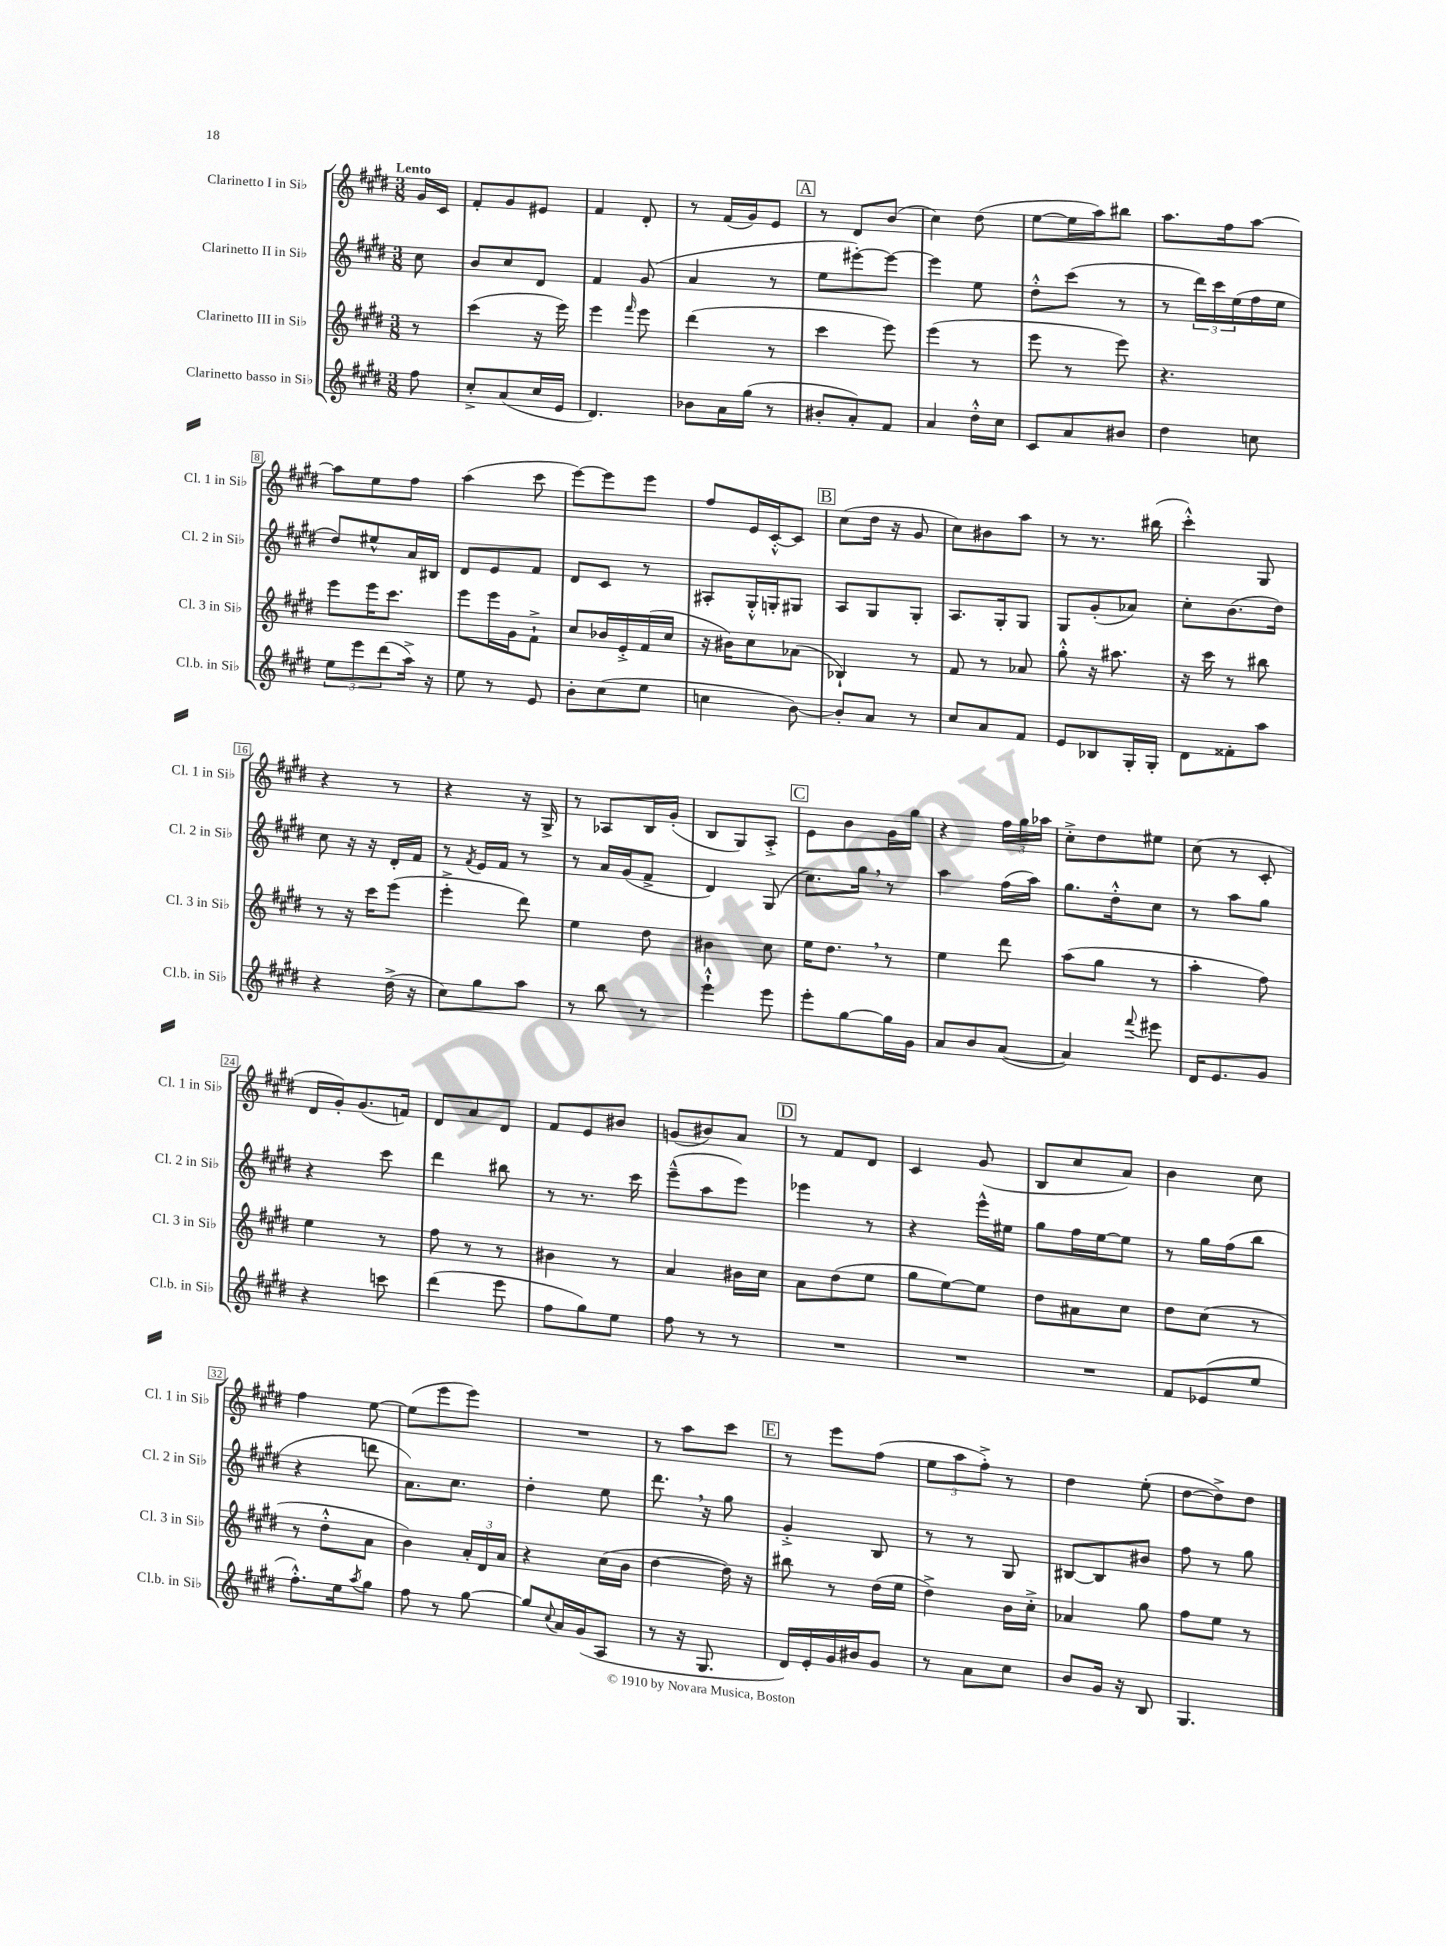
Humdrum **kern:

**kern	**kern	**kern	**kern
*staff4	*staff3	*staff2	*staff1
*clefG2	*clefG2	*clefG2	*clefG2
*k[f#c#g#d#]	*k[f#c#g#d#]	*k[f#c#g#d#]	*k[f#c#g#d#]
*M3/8	*M3/8	*M3/8	*M3/8
8ff#	8r	8cc#	16g#
.	.	.	16c#
=	=	=	=
8cc#'^	(4ccc#	8b	8f#'
(8a	.	8cc#	8g#
16cc#	16r	8d#	8e#
16e	16eee)	.	.
=	=	=	=
4.d#)	4eee	4f#	4f#
.	16qqfff#	.	.
.	8eee	(8g#	8d#'
=	=	=	=
8b-	(4ddd#	4a	8r
16a	.	.	(16f#
(16gg#	.	.	16g#)
8r	8r	8r	8e
=	=	=	=
8b#'	4ccc#	8ee	8r
8a')	.	[8eee#')	8d#
8f#	8eee)	8eee#_	(8b
=	=	=	=
4a	(4eee	4eee#]	4cc#)
16dd#'^^	8r	8ee	(8dd#
16cc#	.	.	.
=	=	=	=
8c#	8eee	8dd#'^^	[8ee
8a	8r	(8ccc#	16ee]
.	.	.	16aa)
8b#	8eee)	8r	8bb#
=	=	=	=
4dd#	4.r	8r	8.aa
.	.	24ddd#)	.
.	.	24ccc#	.
.	.	.	16ff#
.	.	(24ee	.
8cc	.	16ff#	[8aa
.	.	16ee	.
=	=	=	=
12ee	8eee	8dd#)	8aa]
12eee	.	.	.
.	16eee	8ee#^^	8ee
(12ddd#	.	.	.
.	8.ccc#	.	.
16aa^)	.	16a	8ff#
16r	.	16B#	.
=	=	=	=
8ee	8eee	8d#	(4aa
8r	16eee	8e	.
.	16g#	.	.
8e	8f#`^	8f#	8ccc#
=	=	=	=
8b'	8cc#	8d#	[8eee)
(8cc#	16b-	8c#	8eee]
.	16e'^	.	.
8ee	(16f#	8r	8eee
.	16cc#	.	.
=	=	=	=
4cc	16r	8A#'	8ff#
.	16b#)	.	.
.	8cc#	16G#'^^	16e
.	.	16G'	[16c#'^^
[8b)	(8a-	8G#	8c#]
=	=	=	=
8b']	4B-`)	8A	(8cc#
8a	.	8G#	16dd#
.	.	.	16r
8r	8r	8G#'	8g#
=	=	=	=
8cc#	8f#	8.A	8cc#)
8a	8r	.	8b#
.	.	16G#'	.
8f#	8a-	8G#	8aa
=	=	=	=
8e	8gg#'^^	8G#	8r
8B-	16r	(8g#'	8.r
.	8.aa#	.	.
16G#'	.	8a-)	.
16G#'	.	.	(16bb#
=	=	=	=
8d#	16r	8cc#'	4ccc#'^^)
.	16ccc#	.	.
8f##'	8r	(8.b	.
8aa	8bb#	.	8G#
.	.	16dd#)	.
=	=	=	=
4r	8r	8cc#	4r
.	16r	16r	.
.	16ccc#	16r	.
(16dd#^	(8eee	16d#'	8r
16r	.	16f#	.
=	=	=	=
8cc#)	4eee'^	8r	4r
.	.	8qf#	.
8gg#	.	16e	.
.	.	16f#	.
8aa	8ddd#)	8r	16r
.	.	.	16G#^
=	=	=	=
8r	4ee	8r	8r
8bb	.	16a	8A-
.	.	(16g#	.
8r	8dd#	8f#^	16B
.	.	.	(16g#'
=	=	=	=
4eee`^^	4b#	4d#)	8B
.	.	.	8G#)
8eee	8cc#	(8G#	8A'^
=	=	=	=
8eee'	16ee	8.cc#)	8e
.	8.dd#	.	.
[8gg#	.	.	8b
.	.	16gg#	.
16gg#]	8r	8r	16g#
16g#	.	.	16gg#
=	=	=	=
8a	4ee	4aa	4r
8b	.	.	.
([8a	8ddd#	(16ff#	24ff#
.	.	.	24gg#
.	.	16aa)	.
.	.	.	24aa-
=	=	=	=
4a])	(8aa	8.gg#	8cc#'^
.	8gg#	.	8dd#
.	.	16dd#'^^	.
8qqfff#	.	.	.
8eee#	8r	8cc#	8ee#
=	=	=	=
16d#	4aa'	8r	(8cc#
8.e	.	.	.
.	.	8aa	8r
8g#	8ff#)	8gg#	8c#'
=	=	=	=
4r	4ee	4r	16d#
.	.	.	16g#')
.	.	.	(8.g#
8ccc	8r	8ccc#	.
.	.	.	16f)
=	=	=	=
(4ddd#	8ff#	4ddd#	8d#
.	8r	.	8a
8eee	8r	8bb#	8d#
=	=	=	=
8ff#	4b#	8r	8f#
8gg#)	.	8.r	8e
8ee	8r	.	8b#
.	.	16ccc#	.
=	=	=	=
8ff#	4a	(8eee~^^	(8g
8r	.	8aa	8b#)
8r	16b#	8eee)	8a
.	16cc#	.	.
=	=	=	=
4.r	8a	4eee-	8r
.	(8dd#	.	8f#
.	8ee	8r	8d#
=	=	=	=
4.r	8gg#	4r	4c#
.	[8ee)	.	.
.	8ee]	16eee^^	(8g#
.	.	16ee#	.
=	=	=	=
4.r	8dd#	8gg#	8B
.	8a#	16ff#	8cc#
.	.	[16ee	.
.	8cc#	8ee]	8a)
=	=	=	=
8f#	8dd#	8r	4b
(8e-	(8cc#	16gg#	.
.	.	(16ff#	.
8ee	8r	8bb	8cc#
=	=	=	=
8.ff#'^^)	8r	4r	4ff#
.	8dd#'^^	.	.
16ee	.	.	.
8qaa	.	.	.
8gg#	8a	8ddd	[8ee
=	=	=	=
8ff#	4b)	8.a)	(8ee]
8r	.	.	8eee
.	.	8.cc#	.
[8gg#	24a'	.	8eee)
.	24d#	.	.
.	24a	.	.
=	=	=	=
8gg#]	4r	4dd#'	4.r
8qqcc#	.	.	.
16a	.	.	.
(16g#	.	.	.
8A	(16cc#	8ee	.
.	16b	.	.
=	=	=	=
8r	[4dd#	8.ddd#	8r
16r	.	.	8aa
8.G#	.	16r	.
.	16dd#])	8gg#	8ccc#
.	16r	.	.
=	=	=	=
16d#)	8bb#	4g#'^	8r
16e'	.	.	.
16g#	8r	.	8eee
16b#	.	.	.
8g#	(16dd#	8B	(8ff#
.	16ee	.	.
=	=	=	=
8r	4dd#^)	8r	12ee
.	.	.	12aa
8a	.	8r	.
.	.	.	12ff#'^)
8cc#	16b	8G#	8r
.	16cc#'^	.	.
=	=	=	=
8b	4a-	[8B#	4dd#
16g#	.	8B#]	.
16r	.	.	.
8B	8gg#	8b#	(8ee'
=	=	=	=
4.G#	8ff#	8ff#	[8dd#
.	8ee	8r	8dd#^])
.	8r	8gg#	8dd#
==	==	==	==
*-	*-	*-	*-
